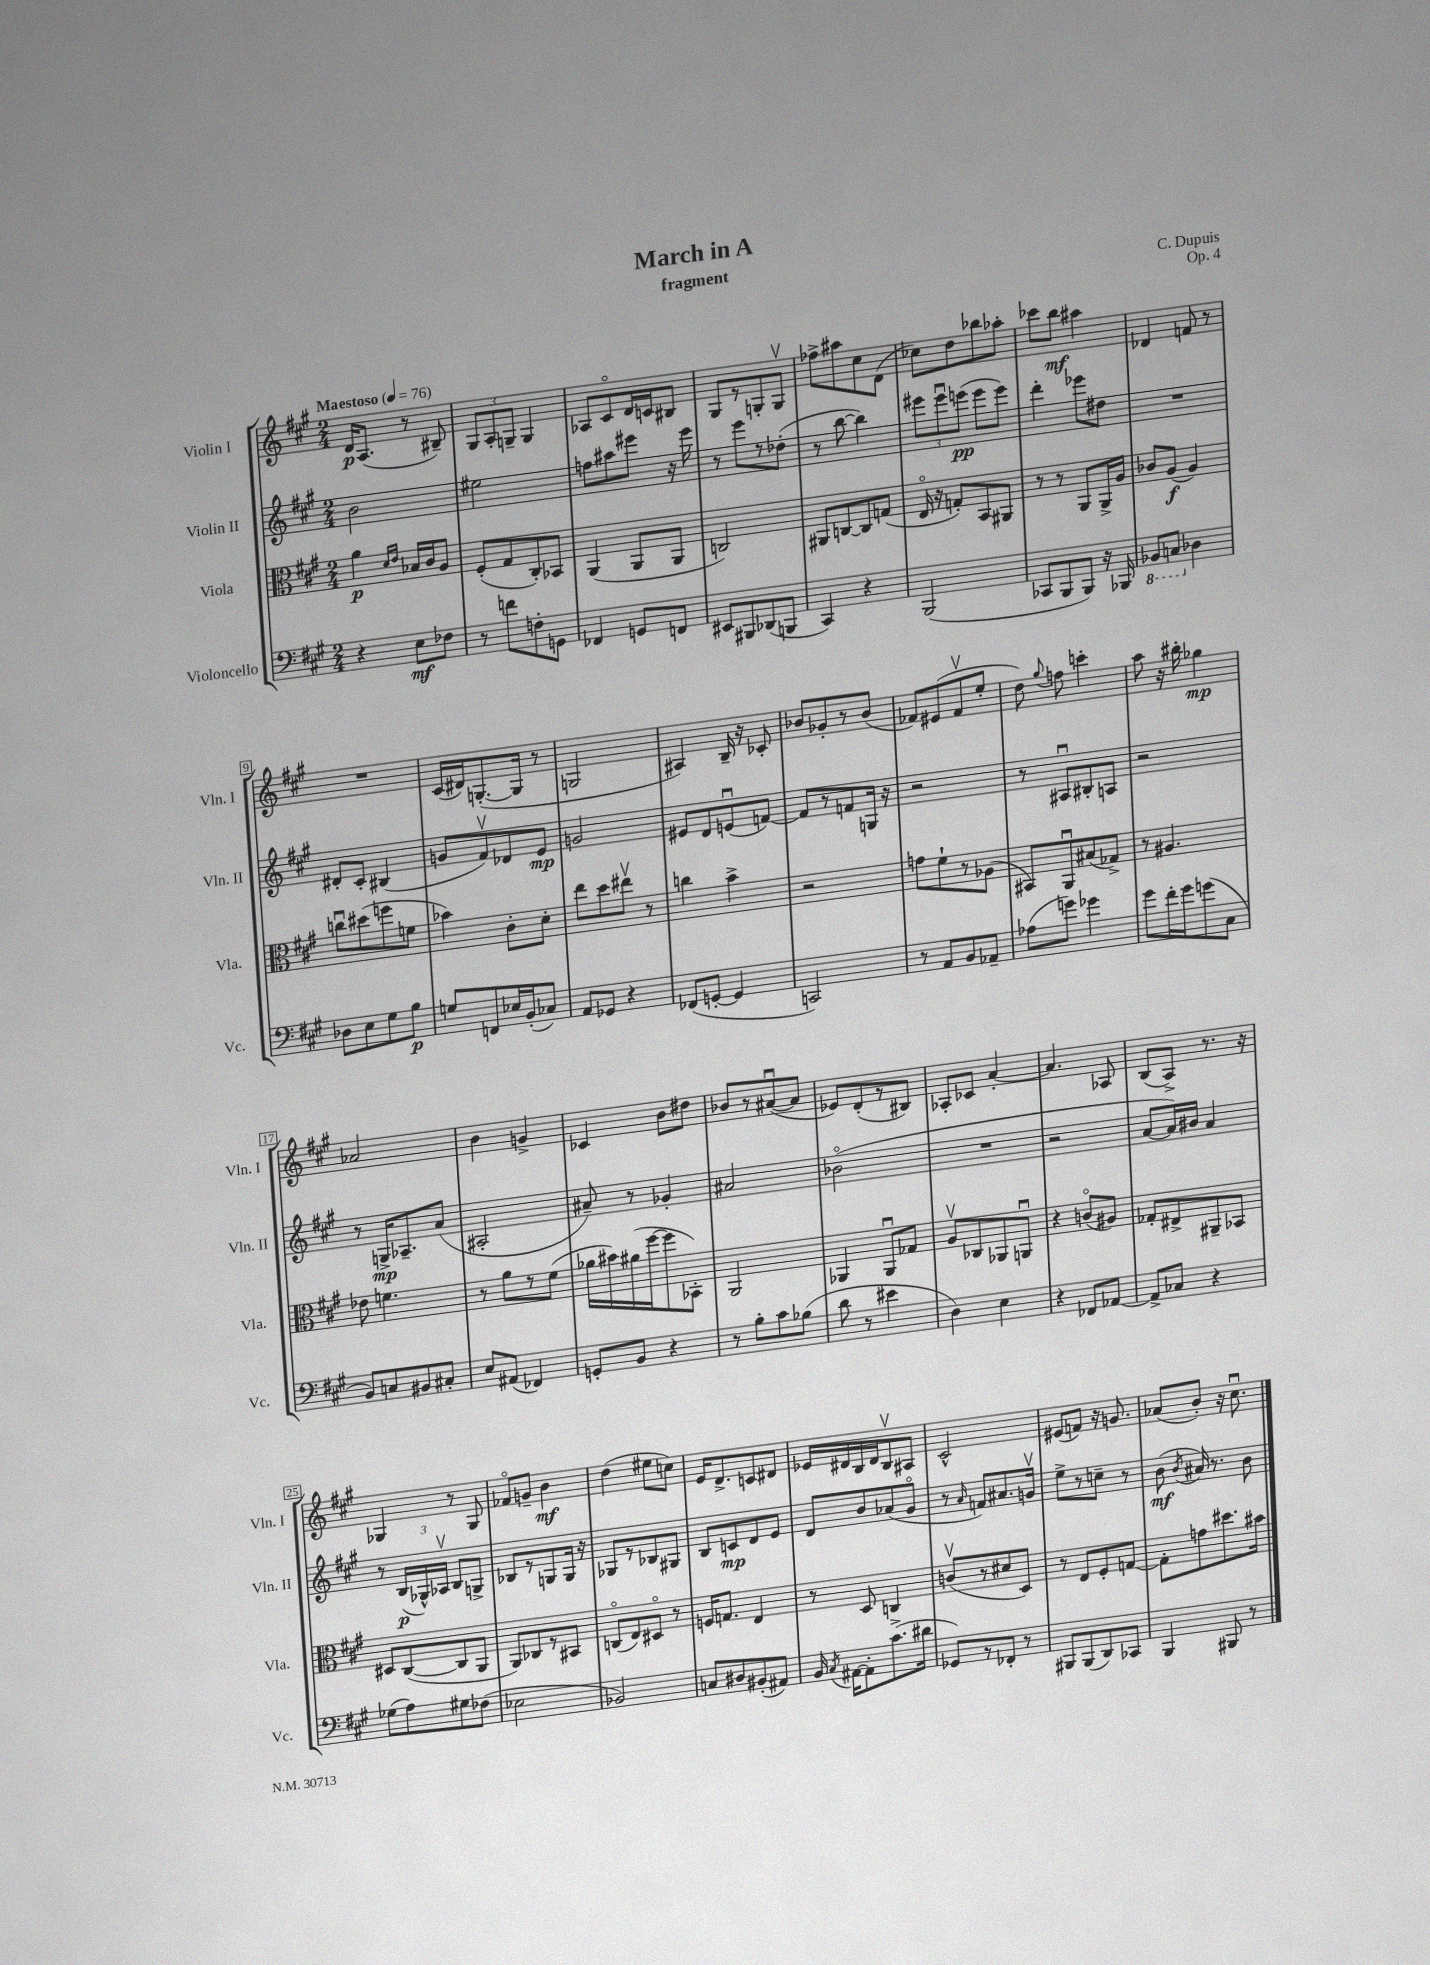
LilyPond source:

\header { title = "March in A" composer = "C. Dupuis" subtitle = "fragment" opus = "Op. 4" }
<<
\new StaffGroup <<
\new Staff = "s0" \with { instrumentName = "Violin I" shortInstrumentName = "Vln. I" } {
    \clef treble \key a \major \numericTimeSignature \time 2/4 \tempo "Maestoso" 4 = 76
    \autoBeamOff d'16[\p a8.]( r8 bis8--) |
    \tuplet 3/2 { gis8[ a8-. g8]-- } g4 |
    aes8[ cis'8\flageolet d'16 c'16 bis8] |
    gis8[ r8 g8-. g8]\upbow |
    fes''8[-> ais''8 cis''8 d'8]( |
    ces''8[) d''8 bes''8 aes''8]-. |
    ces'''8[ b''8]\mf ais''4 |
    des'4 f'8 r8 |
    R2 |
    cis'16[( dis'16) g8.~-.( g16] r8 |
    g2 |
    ais4) b16-- r16 ces'8-. |
    bes'8[ ges'8-. r8 bes'8]( |
    fes'8[) eis'8( fes'8\upbow e''8]-. |
    d''8) \appoggiatura { gis''8 } f''8 c'''4-. |
    a''8 r16 bis''16-. ges''4\mp |
    aes'2 |
    b'4 g'4-> |
    ces'4 b'8[ dis''8] |
    bes'8[ r8 ais'8~\downbow( ais'8] |
    ees'8[) d'8-.( r8 bis8]) |
    aes8[-. ces'8] a'4~-. |
    a'4. aes8 |
    b8[( a8]->) r8. r16 |
    ges4 r8 ges8 |
    fes'8[\flageolet g'8]-- b'4\mf |
    d''4( eis''8[ c''8]) |
    e'16[ d'8.-> c'8 dis'8] |
    ees'16[ dis'16 b16 dis'16 b8\upbow ais8] |
    cis'2-^ |
    eis'8[( f'8]) r16 g'8. |
    aes'8[( b'8]-.) r16 cis''8.\downbow \bar "|." |
}
\new Staff = "s1" \with { instrumentName = "Violin II" shortInstrumentName = "Vln. II" } {
    \clef treble \key a \major \numericTimeSignature \time 2/4
    \autoBeamOff b'2 |
    eis''2 |
    f''8[ ais''8 eis'''8] r16 eis'''16 |
    r8 e'''8[ r8 des''8]-.( |
    r8 b''8~ b''4) |
    \tuplet 3/2 { eis'''8[ eis'''8\downbow e'''8]\pp( } e'''8[ e'''8]) |
    d'''4-. ees'''8[ dis''8] |
    R2 |
    dis'8[-. cis'8]-. bis4( |
    g'8[ fis'8\upbow) des'8 e'8]\mp |
    g'2 |
    eis'8[ d'8 e'8\downbow( f'8]~) |
    f'8[ r8 f'8 g16] r16 |
    r2 |
    r8 ais8[\downbow bis8-. a8] |
    r2 |
    r8 g16[->\mp aes8.-- a'8]( |
    ais2-. |
    ais'8--) r8 ges'4-. |
    ais'2 |
    bes'2\flageolet( |
    R2 |
    r2 |
    a'8[~ a'16) bis'16] a'4 |
    r8 \tuplet 3/2 { b16[\p( ges16-^) aes16]\upbow } b8[ g8]-> |
    bes8[ r8 g8 g16] r16 |
    ges8[ r8 bes8 gis8] |
    b8[ c'8\mp d'8 e'8] |
    d'8[ b'8 aes'8( gis'8]\flageolet |
    r8 \grace { a'16 } f'8[) ais'8. g'16]\upbow |
    e''8[-> r8 c''8]-- r8 |
    b'8\mf( \acciaccatura { b'8 } ais'16) r8. b'8 \bar "|." |
}
\new Staff = "s2" \with { instrumentName = "Viola" shortInstrumentName = "Vla." } {
    \clef alto \key a \major \numericTimeSignature \time 2/4
    \autoBeamOff a'4\p \grace { d'16[ e'16] } bes16[ cis'16 a8] |
    fis8[-.( gis8 cis8-.) bes,8] |
    a,4( a,8[ a,8] |
    c2) |
    ais,8[ c8~ c8 g8]( |
    e16\flageolet r16 g8[-.) b,8 ais,8] |
    r8 r8 a,8[ a,16-> a16] |
    ces'8[ a8]\f( a4) |
    c''8[\downbow dis''8( f''8 f'8] |
    bes'4) cis'8[-. d'8]-. |
    e''8[ d''8 eis''8]\upbow r8 |
    c''4 b'4-> |
    r2 |
    g'8[ fis'8-! r8 aes8]( |
    bis,8[) a,8\downbow bis8( ges8]->) |
    r8 ais4. |
    ees'8 f'4. |
    r8 a'8[ r8 fis'8]( |
    aes'16[ bis'16) ais'16( fis''16~ fis''8 bes,8]-.) |
    a,2 |
    aes,4 aes,8[\downbow ges8] |
    a8[\upbow ces8 aes,8 a,8]\downbow |
    r4 c'8[\flageolet( ais8]) |
    ges8[-. eis8-> ais,8-- bes,8] |
    dis8[ cis8~( cis8 a,8] |
    a,8[) ces8 r8 bis,8] |
    c8[\flageolet( e8) dis8]\flageolet r8 |
    f16[ g8.] e4 |
    r8 d8 c4 |
    c'8[\upbow( r8 dis'8 d8]) |
    r8 e8[ fis8-. g8]~ |
    g8[-. g'8 dis''8. bis'16] \bar "|." |
}
\new Staff = "s3" \with { instrumentName = "Violoncello" shortInstrumentName = "Vc." } {
    \clef bass \key a \major \numericTimeSignature \time 2/4
    \autoBeamOff r4 e8[\mf fes8] |
    r8 f'8[ f8-. g,8] |
    fes,4 g,8[ f,8] |
    eis,8[ bis,,8 des,8( b,,8] |
    cis,4) r4 |
    b,,2( |
    ces,8[ b,,8 b,,8]) r16 bes,,16 |
    \ottava #-1 bes,,8[ c,8] \ottava #0 des4 |
    des8[ e8 gis8 b8]\p |
    g8[ f,8 ees16 b,16-.( ces8]) |
    a,8[ ges,8] r4 |
    fes,8[( g,8]~-. g,4 |
    c,2) |
    r8 a,8[ b,8 aes,8]-- |
    aes8[( g'8]) ges'4 |
    gis'8[ fis'16-. gis'16 g'8( cis8] |
    b,8[) c8 bis,8 cis8]-. |
    e8[ ais,8]( fes,4) |
    g,8[-. b,8] r4 |
    r8 b8[-. cis'8 bes8]( |
    d'8 r8 eis'4 |
    d4) e4 |
    r4 fes,8[ aes,8]~ |
    aes,8[-> ces8] r4 |
    ges8[( a8) gis8 fes8]( |
    ees2 |
    bes,2) |
    c8[ dis8 bis,8-.( ais,8]) |
    b,16 \acciaccatura { cis8 } ais,16[~ ais,8-. cis'8.->( dis'16] |
    ges,8[) r8 fes,8]-. r8 |
    bis,,8[ bis,,8( d,8) ces,8] |
    b,,4 bis,,8 r8 \bar "|." |
}
>>
>>
\layout { \context { \Score \override BarNumber.stencil = #(make-stencil-boxer 0.1 0.3 ly:text-interface::print) } }
